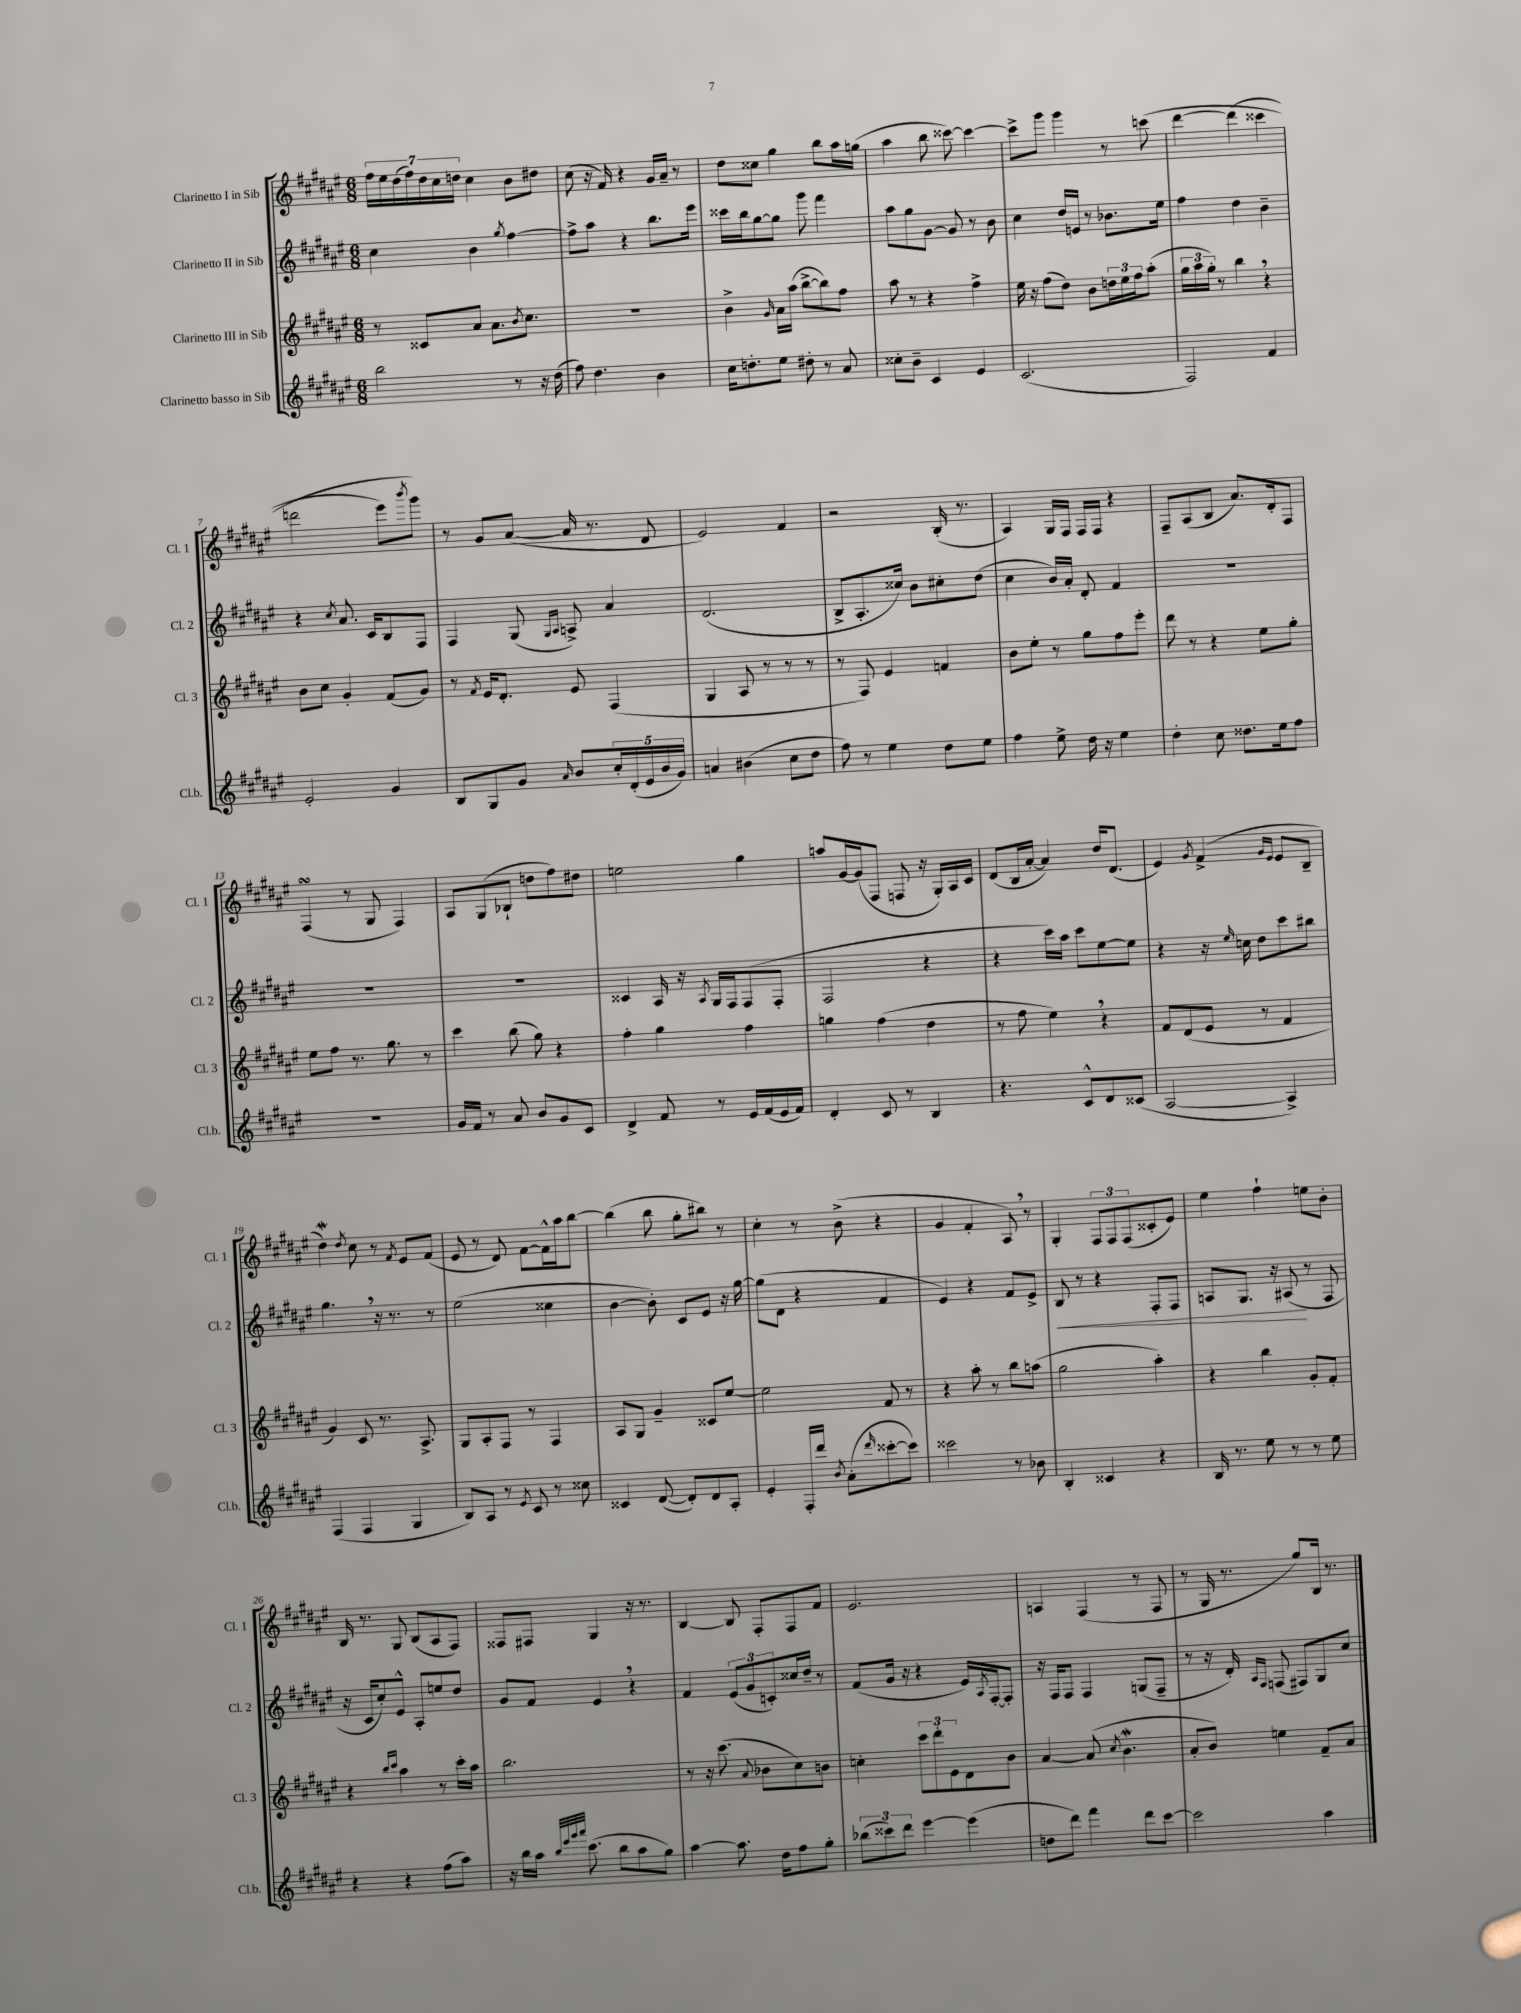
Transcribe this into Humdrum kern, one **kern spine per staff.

**kern	**kern	**kern	**dynam	**kern
*part4	*part3	*part2	*part2	*part1
*staff4	*staff3	*staff2	*staff2	*staff1
*I"Clarinetto basso in Sib	*I"Clarinetto III in Sib	*I"Clarinetto II in Sib	*	*I"Clarinetto I in Sib
*I'Cl.b.	*I'Cl. 3	*I'Cl. 2	*	*I'Cl. 1
*clefG2	*clefG2	*clefG2	*	*clefG2
*k[f#c#g#d#a#e#]	*k[f#c#g#d#a#e#]	*k[f#c#g#d#a#e#]	*	*k[f#c#g#d#a#e#]
*M6/8	*M6/8	*M6/8	*	*M6/8
=1	=1	=1	=1	=1
2bb\	8r	4cc#\	.	28ff#\LL
.	.	.	.	28ee#\
.	.	.	.	(28dd#\
.	.	.	.	28ff#\)
.	8c##X/L	.	.	.
.	.	.	.	28dd#\
.	.	.	.	28cc#\
.	.	.	.	28ddn\JJ
.	8a#/J	4b\	.	4cc#\
.	8.a#\L	.	.	.
.	.	8qgg#/	.	.
8r	.	[4ff#\	.	8b\L
.	8qb/	.	.	.
.	8.cc#\J	.	.	.
16r	.	.	.	8dd#X\J
(16dd#\	.	.	.	.
=2	=2	=2	=2	=2
8ff#\)	2.r	8ff#^\L]	.	(8cc#\
4.dd#\	.	8aa#\J	.	16r
.	.	.	.	16f#/)
.	.	4r	.	4r
4b\	.	8.bb\L	.	16g#/LL
.	.	.	.	16a#~/JJ
.	.	.	.	8r
.	.	16eee#\Jk	.	.
=3	=3	=3	=3	=3
16cc#\KL	4b^\	16ccc##X\LL	.	8dd#\L
8.ddn'\	.	16bb\J	.	.
.	.	[8gg#\	.	8cc##X\J
.	16qqg#/	.	.	.
8ee#\J	16a#\LL	8gg#\J]	.	4gg#\
.	(16aa#\JJ	.	.	.
8dd#X'\	[8bb^\L	8ggg#\	.	.
8r	8bb\])	4fff#\	.	8bb\L
8a#/	8ff#\J	.	.	16aa#\L
.	.	.	.	(16ggn\JJ
=4	=4	=4	=4	=4
8cc##X'\L	8aa#\	8aa#\L	.	4aa#\
8b~\J	8r	8gg#\	.	.
4c#/	4r	[8g#\J	.	8bb\
.	.	8g#/]	.	[8ccc##X\)
4e#/	4ff#^\	8r	.	4ccc##\_
.	.	8b\	.	.
=5	=5	=5	=5	=5
(2.c#/	16ee#\	4cc#\	.	8ccc##^\L]
.	16r	.	.	.
.	(8ff#\L	.	.	8ggg#\J
.	8dd#\J)	16dd#/LL	.	4ggg#\
.	.	16en/JJ	.	.
.	8b\L	8r	.	.
.	24ddn\L	8.b-X\L	.	8r
.	24ee#\	.	.	.
.	24ff#\J	.	.	.
.	(8aa#'\J	.	.	(8cccn\
.	.	16ee#\Jk	.	.
=6	=6	=6	=6	=6
2F#/)	24gg#\LL	4ff#\	.	[4ddd#\
.	24aa#\	.	.	.
.	24gg#'\JJ)	.	.	.
.	8r	.	.	.
.	4bb,\	4dd#\	.	(4ddd#\]
4f#/	4r	4b~\	.	4ccc##X\
!!LO:LB:g=z
=7	=7	=7	=7	=7
2e#'/	8b\L	4r	.	2dddn\
.	8cc#\J	.	.	.
.	.	8qcc#/	.	.
.	4g#'/	8.a#/	.	.
.	.	16c#/KL	.	.
4g#/	(8f#/L	8B/	.	8eee#\L)
.	.	.	.	8qbbb/
.	8g#/J)	8F#/J	.	8ggg#\J)
=8	=8	=8	=8	=8
8B/L	8r	4F#/	.	8r
.	8qf#/	.	.	.
8G#/	16e#/KL	.	.	8g#/L
.	8.d#'/J	.	.	.
8g#/J	.	(8G#/	.	([8a#/J
.	.	16qqG#/LL	.	.
16qqa#/	.	16qqA#/JJ	.	.
8b/L	8e#/	8An^/)	.	16a#/]
.	.	.	.	8.r
20cc#'/L	(4F#/	4a#/	.	.
(20d#'/	.	.	.	.
20e#/	.	.	.	.
.	.	.	.	8d#/
20b/	.	.	.	.
20g#/JJ)	.	.	.	.
=9	=9	=9	=9	=9
4an/	4G#/	(2.d#/	.	2e#/)
(4b#X\	8A#/	.	.	.
.	8r	.	.	.
8cc#\L	8r	.	.	4f#/
8dd#\J	8r	.	.	.
=10	=10	=10	=10	=10
8ff#\)	8r	8B^/L	.	2r
8r	8F#/)	8.A#'/	.	.
4ee#\	4e#/	.	.	.
.	.	16cc##X/Jk)	.	.
.	.	8b\L	.	.
8dd#\L	4fn/	8cc#X'\	.	(16B'/
.	.	.	.	8.r
8ee#\J	.	(8dd#\J	.	.
=11	=11	=11	=11	=11
4ff#\	8b\L	4cc#\	.	4A#/)
.	8ee#'\J	.	.	.
8ee#^\	8r	16b/LL)	.	16G#/LL
.	.	16a#'/JJ	.	16F#/JJ
16dd#\	8gg#\L	8d#'/	.	16F#/LL
16r	.	.	.	16F#/JJ
4ee#\	8ff#\	4f#/	.	4r
.	8eee#'\J	.	.	.
=12	=12	=12	=12	=12
4dd#'\	8ddd#\	2.r	.	8F#~/L
.	8r	.	.	(8A#/
8cc#\	4r	.	.	8B/J
8.dd##X\L	.	.	.	8.a#/L)
.	8ee#\L	.	.	.
16ee#\k	.	.	.	16d#'/k
8ff#\J	8gg#'\J	.	.	8F#/J
!!LO:LB:g=z
=13	=13	=13	=13	=13
2.r	8ee#\L	2.r	.	(4F#sSSs/
.	8ff#\J	.	.	.
.	8.r	.	.	8r
.	.	.	.	8G#/
.	8.gg#\	.	.	.
.	.	.	.	4F#/)
.	8r	.	.	.
=14	=14	=14	=14	=14
16g#/LL	4ccc#\	2.r	.	8A#/L
16f#/JJ	.	.	.	.
8r	.	.	.	(8G#/
8a#/	(8bb\	.	.	8B-X`/J
8b/L	8gg#\)	.	.	8ddn\L
8g#/	4r	.	.	8ff#\)
8c#/J	.	.	.	8dd#X\J
=15	=15	=15	=15	=15
4d#^/	4ff#'\	4c##X/	.	2een\
8f#/	4gg#\	16A#/	.	.
.	.	16r	.	.
.	.	8qA#/	.	.
8r	.	16G#/LL	.	.
.	.	16F#/J	.	.
16e#/LL	4ff#\	(8F#/	.	4gg#\
(16f#/	.	.	.	.
16e#/	.	8F#'/J	.	.
16f#/JJ)	.	.	.	.
=16	=16	=16	=16	=16
4d#'/	4ggn\	2F#/	.	8aan/L
.	.	.	.	[16g#/L
.	.	.	.	(16g#/J]
8c#/	(4ff#\	.	.	8F#/J
8r	.	.	.	8Fn/
4B/	4dd#\	4r	.	16r
.	.	.	.	16G#'/LL)
.	.	.	.	16A#/
.	.	.	.	16c#/JJ
=17	=17	=17	=17	=17
4.r	8r	4r	.	(8d#/L
.	8ff#\	.	.	16B/L
.	.	.	.	[16a#'/JJ
.	4ee#,\)	16ccc#\LL)	.	4a#/])
.	.	16aa#\JJ	.	.
8c#^^/L	.	8ccc#\L	.	.
8d#/	4r	[8ee#\	.	16dd#/KL
.	.	.	.	(8.d#/J
(8c##X/J	.	8ee#\J]	.	.
=18	=18	=18	=18	=18
[2A#/	8f#/L	4r	.	4e#/)
.	(8d#/	.	.	.
.	.	.	.	8qg#/
.	8e#/J	16r	.	(4f#^/
.	.	16qqee#/	.	.
.	.	16ccn\	.	.
.	8r	8dd#\L	.	.
.	.	.	.	16qqg#/LL
.	.	.	.	16qqe#/JJ
4A#^/])	4f#/	8ccc#\	.	8e#/L
.	.	8bb#X\J	.	8B~/J
!!LO:LB:g=z
=19	=19	=19	=19	=19
(4F#/	4g#/)	4.gg#,\	.	4dd#W\)
.	.	.	.	8qdd#/
4F#/	8c#/	.	.	8cc#\
.	8.r	16r	.	8r
.	.	8.r	.	.
.	.	.	.	8qf#/
4G#/	.	.	.	8e#/L
.	8.A#^/	.	.	.
.	.	8r	.	(8f#/J
=20	=20	=20	=20	=20
8B/L)	8G#/L	(2ee#\	.	8e#/
8A#/J	8A#'/	.	.	8r
8r	8F#/J	.	.	8d#/)
8qe#/	.	.	.	.
8c#/	8r	.	.	[8f#\L
8r	4F#/	4cc##X\	.	16f#^^\L]
.	.	.	.	16aa#\J
8cc##X\	.	.	.	[8bb\J
=21	=21	=21	=21	=21
4c##X/	8A#/L	[4b\	.	(4bb\]
.	8G#/J	.	.	.
([8d#/	4g#~/	8b'\])	.	8bb\
8d#'/L])	.	8c#/L	.	8gg#'\L
8d#/	8c##X/L	8e#/J	.	8bb#X\J)
8A#'/J	[8ee#/J	16r	.	8r
.	.	[16gg#\	.	.
=22	=22	=22	=22	=22
4e#'/	2ee#\]	(8gg#\L]	.	4cc#'\
.	.	8d#\J	.	.
16F#'/LL	.	4r	.	8r
16ddd#/JJ	.	.	.	.
8qb/	.	.	.	.
(8a#'\L	.	.	.	(8b^\
16qqddd#/	.	.	.	.
[8ccc##X'\	8f#/	4f#/	.	4r
8ccc##\J])	8r	.	.	.
=23	=23	=23	=23	=23
2ccc##X\	4r	4e#/)	.	4g#/
.	8aa#'\	4r	.	4f#'/
.	8r	.	.	.
8r	8bb\L	8f#/L	.	8A#,/)
8b-X\	(8aan\J	8e#^/J	.	8r
=24	=24	=24	=24	=24
!	!	!	!LO:HP:b	!
4B'/	2gg#\	8B/	<	4G#'/
.	.	8r	.	.
4c##X/	.	4r	.	12F#/L
.	.	.	.	12F#/
.	.	.	.	(12F#/
4r	4aa#'\)	8F#'/L	.	8c##X'/
.	.	8F#/J	.	8e#/J)
=25	=25	=25	=25	=25
16B/	4r	8An/L	.	4ee#\
8.r	.	.	.	.
.	.	8.G#/J	.	.
8ee#\	4bb\	.	.	4ff#`\
.	.	16r	.	.
8r	.	(8A#X/	.	.
8r	8g#'/L	8r	[	8een\L
8ee#\	8f#'/J	8F#/	.	8b'\J
!!LO:LB:g=z
=26	=26	=26	=26	=26
4r	4r	16r	.	16B/
.	.	16c#/KL	.	8.r
.	.	8cc#'/)	.	.
.	16qqbb/LL	.	.	.
.	16qqccc#/JJ	.	.	.
4r	4aa#\	8e#^^/J	.	8G#/
.	.	8A#'/L	.	(8B/L
(8ff#\L	8r	8een/	.	8A#/
8aa#\J)	16ccc#'\LL	8dd#/J	.	8F#/J)
.	16aa#\JJ	.	.	.
=27	=27	=27	=27	=27
16r	2.bb\	8g#/L	.	8F##X/L
16bb\LL	.	.	.	.
16aa#\JJ	.	8f#/J	.	8F#X/J
32qqbb/LLL	.	.	.	.
32qqeee#/	.	.	.	.
32qqggg#/	.	.	.	.
32qqaaa#/JJJ	.	.	.	.
(8.ccc#\	.	.	.	.
.	.	4e#,/	.	4G#/
8bb\L	.	.	.	.
8aa#\	.	4r	.	16r
.	.	.	.	8.r
8gg#\J)	.	.	.	.
=28	=28	=28	=28	=28
[4aa#\	8r	4f#/	.	[4B/
.	16r	.	.	.
.	(8.ccc#\	.	.	.
8.aa#\]	.	(12e#/L	.	8B/]
.	.	12g#/	.	.
.	8qqa#/	.	.	.
.	8b-X\L	.	.	8F#'/L
.	.	12cn'/)	.	.
16dd#\KL	.	.	.	.
8ff#\	8cc#\)	16cc##X/L	.	8F#/
.	.	16dd#~/JJ	.	.
8gg#'\J	8bn\J	8r	.	8f#/J
=29	=29	=29	=29	=29
(12bb-X\L	4ccn'\	(8f#/L	.	2.e#/
12ccc##X\)	.	.	.	.
.	.	16g#/Jk	.	.
12ddd#\J	.	.	.	.
.	.	16r	.	.
[4eee#\	12ccc#\L	4r	.	.
.	12ddd#'\	.	.	.
.	12e#\	.	.	.
(4eee#\]	8d#\	16e#/LL)	.	.
.	.	8qA#/	.	.
.	.	[16F#'/J	.	.
.	8b\J	8F#'/J]	.	.
=30	=30	=30	=30	=30
8ddn\L	[4a#/	16r	.	4An/
.	.	16F#/KL	.	.
8ddd#\J)	.	8F#/J	.	.
4fff#\	(8a#/]	4F#/	.	(4F#/
.	8qcc#/	.	.	.
.	4.bw\	.	.	.
8ddd#\L	.	(8Gn/L	.	8r
[8ccc#\J	.	8F#~/J	.	8F#/
=31	=31	=31	=31	=31
2ccc#\]	8a#'/L	8r	.	8r
.	8b/J)	16r	.	16G#/
.	.	16d#'/)	.	8.r
.	.	16qqA#/LL	.	.
.	.	16qqF#/JJ	.	.
.	4een\	(8Fn/	.	.
.	.	8F#X/L)	.	8gg#/L)
4aa#\	8f#~/L	8G#/	.	16B/Jk
.	.	.	.	8.r
.	8a#/J	8cc#/J	.	.
==	==	==	==	==
*-	*-	*-	*-	*-
